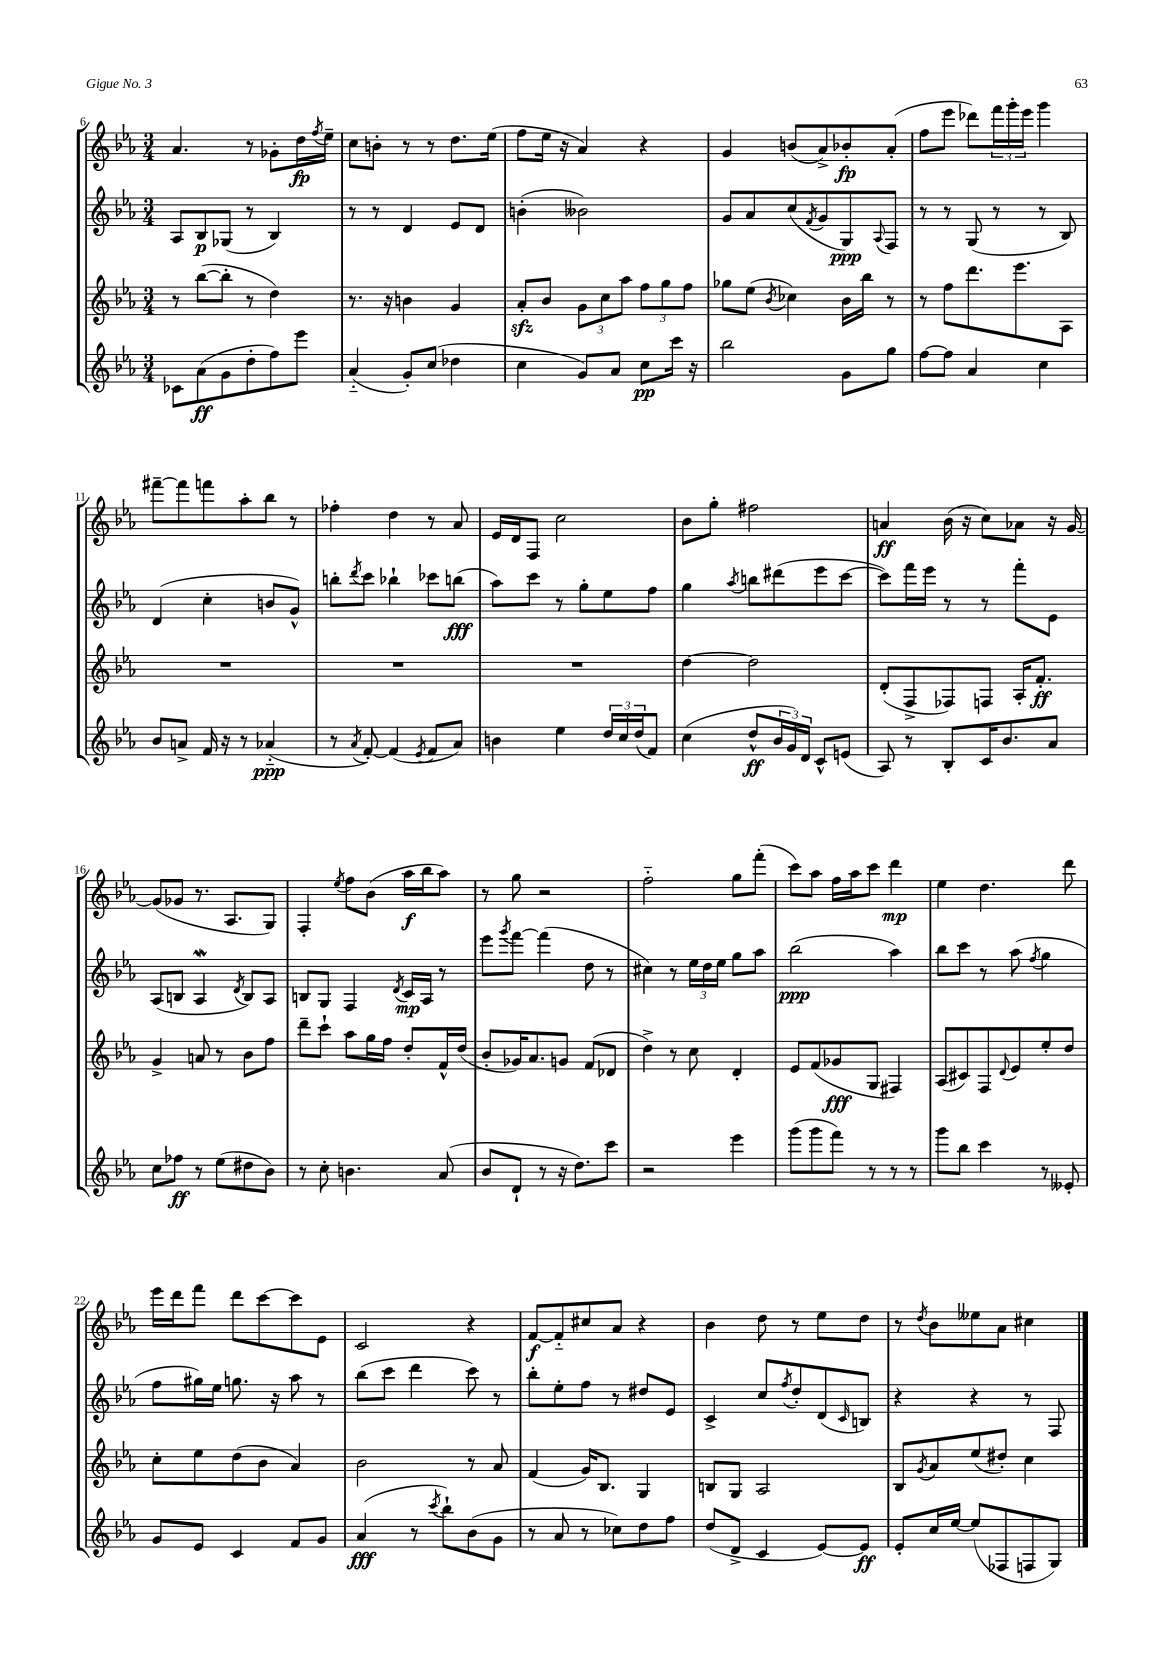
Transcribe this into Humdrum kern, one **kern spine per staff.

**kern	**kern	**kern	**kern
*staff4	*staff3	*staff2	*staff1
*clefG2	*clefG2	*clefG2	*clefG2
*k[b-e-a-]	*k[b-e-a-]	*k[b-e-a-]	*k[b-e-a-]
*M3/4	*M3/4	*M3/4	*M3/4
8c-	8r	8A-	4.a-
(8a-	([8bb-	8B-	.
8g	8bb-']	(8G-	.
8dd'	8r	8r	8r
8ff)	4dd)	4B-)	8g-'
8eee-	.	.	16dd
.	.	.	8qff
.	.	.	16ee-~
=	=	=	=
(4a-'~	8.r	8r	8cc
.	.	8r	8b'
.	16r	.	.
8g')	4b	4d	8r
(8cc	.	.	8r
4dd-	4g	8e-	8.dd
.	.	8d	.
.	.	.	(16ee-
=	=	=	=
4cc	8a-'	(4b'	8ff
.	8b-	.	16ee-
.	.	.	16r
8g)	12g	2b--)	4a-)
.	12cc	.	.
8a-	.	.	.
.	12aa-	.	.
8cc	12ff	.	4r
.	12gg	.	.
16ccc	.	.	.
.	12ff	.	.
16r	.	.	.
=	=	=	=
2bb-	8gg-	8g	4g
.	(8ee-	8a-	.
.	8qb-	.	.
.	4cc-)	(8cc	(8b
.	.	8qf	.
.	.	8g	8a-^)
8g	16b-	8G)	8b-'
.	16bb-	.	.
.	.	8qqA-	.
8gg	8r	8F	(8a-'
=	=	=	=
[8ff	8r	8r	8ff
8ff]	8ff	8r	8eee-
4a-	8.ddd	(8G	8ddd-)
.	.	8r	24fff
.	.	.	24ggg'
.	8.eee-	.	.
.	.	.	24eee-
4cc	.	8r	4ggg
.	8A-	8B-)	.
=	=	=	=
8b-	2.r	(4d	[8fff#~
8a^	.	.	8fff#]
16f	.	4cc'	8fff
16r	.	.	.
8r	.	.	8aa-'
(4a-'~	.	8b	8bb-
.	.	8g^^)	8r
=	=	=	=
8r	2.r	8bb'	4ff-'
8qa-	.	8qddd	.
[8f')	.	8ccc	.
(4f]	.	4bb-`	4dd
8qe-	.	.	.
8f	.	8ccc-	8r
8a-)	.	(8bb	8a-
=	=	=	=
4b	2.r	8aa-)	16e-
.	.	.	16d
.	.	8ccc	8F
4ee-	.	8r	2cc
.	.	8gg'	.
24dd	.	8ee-	.
24cc	.	.	.
(24dd	.	.	.
8f)	.	8ff	.
=	=	=	=
(4cc	[4dd	4gg	8b-
.	.	.	8gg'
.	.	8qaa-	.
8dd^^	2dd]	8bb	2ff#
24b-	.	(8ddd#	.
24g)	.	.	.
24d	.	.	.
8c^^	.	8eee-	.
(8e	.	[8ccc	.
=	=	=	=
8A-)	(8d'	8ccc])	4a
8r	8F^	16fff	.
.	.	16eee-	.
8B-'	8F-)	8r	(16b-
.	.	.	16r
16c	8F	8r	8cc)
8.b-	.	.	.
.	16A-'	8fff'	8a-
.	8.f'	.	.
8a-	.	8e-	16r
.	.	.	[16g
=	=	=	=
8cc	4g^	(8A-	(8g]
8ff-	.	8B	8g-
8r	8a	4A-	8.r
(8ee-	8r	.	.
.	.	.	8.A-
.	.	8qd	.
8dd#	8b-	8B)	.
8b-)	8ff	8A-	8G)
=	=	=	=
8r	8ddd~	8B	4F'
8cc'	8ccc`	8G	.
.	.	.	8qee-
4.b	8aa-	4F	8ff
.	16gg	.	(8b-
.	16ff	.	.
.	.	8qd	.
.	8dd'	16c	16aa-
.	.	16A-	16bb-
(8a-	16f^^	8r	8aa-)
.	(16dd	.	.
=	=	=	=
8b-	8b-'	8eee-	8r
.	.	8qggg	.
8d`	16g-)	[8fff	8gg
.	8.a-	.	.
8r	.	(4fff]	2r
16r	8g	.	.
8.dd)	.	.	.
.	(8f	8dd	.
8ccc	8d-	8r	.
=	=	=	=
2r	4dd^)	4cc#)	2ff'~
.	8r	8r	.
.	8cc	24ee-	.
.	.	24dd	.
.	.	24ee-	.
4eee-	4d'	8gg	8gg
.	.	8aa-	(8fff'
=	=	=	=
(8ggg	8e-	(2bb-	8ccc)
8ggg	(8f	.	8aa-
8fff)	8g-	.	16ff
.	.	.	16aa-
8r	8G	.	8ccc
8r	4F#)	4aa-)	4ddd
8r	.	.	.
=	=	=	=
8ggg	(8A-	8bb-	4ee-
8bb-	8c#)	8ccc	.
4ccc	8F	8r	4.dd
.	8qqd	.	.
.	8e-	(8aa-	.
.	.	8qff	.
8r	8ee-'	4gg	.
8e--'	8dd	.	8ddd
=	=	=	=
8g	8cc'	8ff	16eee-
.	.	.	16ddd
8e-	8ee-	16gg#)	8fff
.	.	16ee-	.
4c	(8dd	8.gg	8ddd
.	8b-	.	[8ccc
.	.	16r	.
8f	4a-)	8aa-	8ccc]
8g	.	8r	8e-
=	=	=	=
(4a-	2b-	(8bb-	2c
.	.	8ccc	.
8r	.	4ddd	.
8qccc	.	.	.
8bb-`)	.	.	.
(8b-	8r	8ccc)	4r
8g	8a-	8r	.
=	=	=	=
8r	(4f	8bb-'	[8f
8a-	.	8ee-'	8f'~]
8r	16g)	8ff	8cc#
.	8.B-	.	.
8cc-)	.	8r	8a-
8dd	4G	8dd#	4r
8ff	.	8e-	.
=	=	=	=
(8dd	8B	4c^	4b-
8d^	8G	.	.
4c	2A-	8cc	8dd
.	.	8qff	.
.	.	8dd'	8r
[8e-)	.	(8d	8ee-
.	.	16qqc	.
8e-]	.	8B)	8dd
=	=	=	=
8e-'	8B-	4r	8r
.	8qg	.	8qdd
16cc	8a-	.	8b-
[16ee-	.	.	.
(8ee-]	(8ee-	4r	8ee--
8F-	8dd#')	.	8a-
8F	4cc	8r	4cc#
8G)	.	8F	.
==	==	==	==
*-	*-	*-	*-
